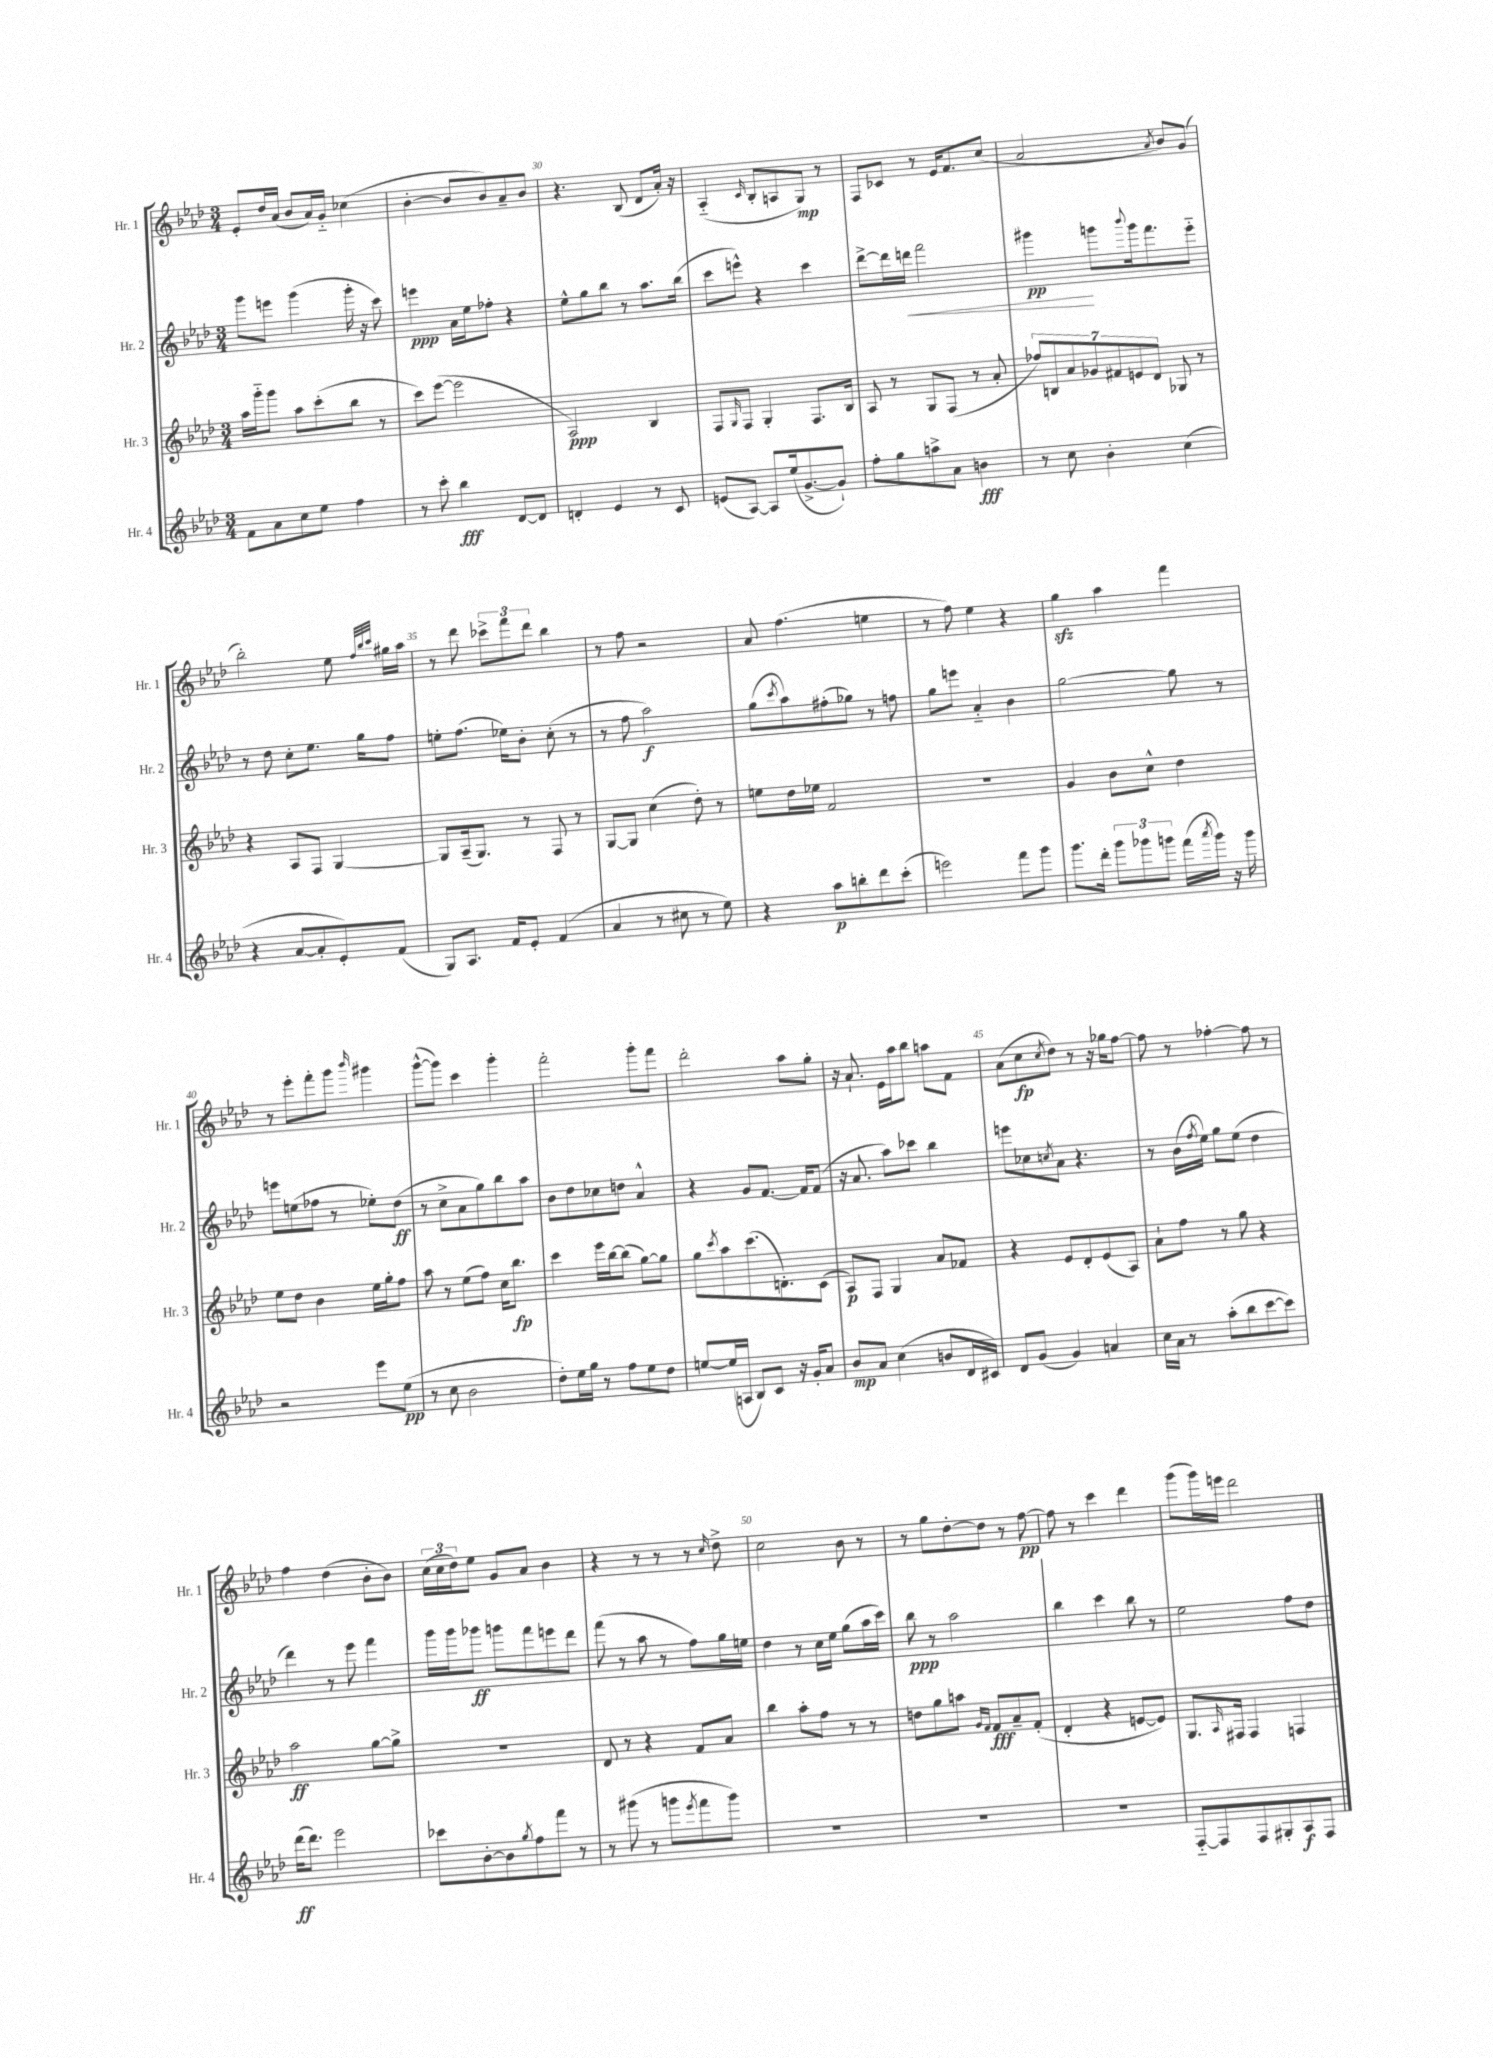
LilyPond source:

<<
\new StaffGroup <<
\new Staff = "s0" \with { instrumentName = "Hr. 1" shortInstrumentName = "Hr. 1" } {
    \clef treble \key aes \major \numericTimeSignature \time 3/4
    ees'8-. des''16 aes'16( bes'8 aes'16) g'16-_ ces''4( |
    bes'4~-. bes'8 bes'8) aes'8-- bes'8 |
    r4. bes8( des'8 aes'16-.) r16 |
    aes4-_( \grace { c'16 } bes8-. a8 g8\mp) r8 |
    f8 ces'8 r8 ees'16 f'8. c''8( |
    aes'2 \acciaccatura { aes'8 } bes'8) g'8( |
    bes''2-.) ees''8 \grace { f''32 bes''32 c'''32 } gis''16 aes''16 |
    r8 des'''8 \tuplet 3/2 { ces'''8-> f'''8 des'''8 } bes''4 |
    r8 f''8 r2 |
    aes'8 f''4.( e''4 |
    r8 f''8) ees''4 r4 |
    g''4\sfz aes''4 f'''4 |
    r8 ees'''8-. f'''8-. g'''8 \grace { bes'''16 } gis'''4 |
    g'''8~-^( g'''8) c'''4 g'''4-. |
    f'''2-. g'''8-. f'''8 |
    des'''2-. aes''8 g''8-. |
    r16 aes'8.-! ees'16 aes''16 bes''8 a''8 f'8 |
    aes'8( c''8\fp \acciaccatura { c''8 } des''8) r8 r16 ges''16 f''8~ |
    f''8 r8 fes''4~-. fes''8 r8 |
    f''4 des''4( bes'8-. bes'8) |
    \tuplet 3/2 { c''16( c''16 des''16) } ees''8 g'8 aes'8 bes'4 |
    r4 r8 r8 r8 \grace { c''16 } des''8-> |
    c''2 bes'8 r8 |
    r8 g''8 des''8~-. des''8 r8 f''8~\pp |
    f''8 r8 c'''4 des'''4 |
    g'''8( g'''16) e'''16 des'''2 \bar "|." |
}
\new Staff = "s1" \with { instrumentName = "Hr. 2" shortInstrumentName = "Hr. 2" } {
    \clef treble \key aes \major \numericTimeSignature \time 3/4
    g'''8 e'''8 g'''4( g'''16-. r16 c'''8) |
    e'''4\ppp aes'16 ees''16 fes''8-. r4 |
    ees''8-^ g''8 bes''8 r8 aes''8. bes''16( |
    c'''8 e'''8-^) r4 c'''4 |
    des'''8~-> des'''16 d'''16\< f'''2 |
    gis'''4\pp\! g'''8 \appoggiatura { bes'''8 } g'''16 f'''8. ees'''8-_ |
    r8 des''8 c''8-. ees''8. g''16 f''8 |
    e''8-. f''8.( ees''16) bes'8-. c''8-.( r8 |
    r8 f''8 aes''2\f) |
    g''8( \acciaccatura { c'''8 } aes''8) fis''8-.( ges''8) r8 f''8 |
    g''8 e'''8 aes'4-_ bes'4 |
    g''2~ g''8 r8 |
    e'''8 e''8( fes''8 r8 ees''8-.) des''8\ff( |
    r8 c''8-> aes'8 g''8) bes''8 aes''8 |
    bes'8 des''8 ces''8 d''8 aes'4-^ |
    r4 g'8 f'8.~ f'16 f'8( |
    r16 aes'8. aes''8) ces'''8 bes''4 |
    e'''8 ces''8 \acciaccatura { c''8 } aes'8 r4. |
    r8 bes'16( \acciaccatura { f''8 } ees''16) g''8 ees''8( des''4 |
    des'''4) r8 ees'''8 f'''4 |
    g'''16 g'''16 ges'''8\ff g'''8 f'''8 e'''8 des'''8 |
    f'''8( r8 aes''8 r8 f''8) g''16 e''16 |
    des''4 r8 c''16 ees''16 g''8( aes''16 c'''16) |
    bes''8\ppp r8 aes''2 |
    bes''4 c'''4 bes''8 r8 |
    ees''2 f''8 des''8 \bar "|." |
}
\new Staff = "s2" \with { instrumentName = "Hr. 3" shortInstrumentName = "Hr. 3" } {
    \clef treble \key aes \major \numericTimeSignature \time 3/4
    aes''16 g'''16-_ g'''8 aes''8 c'''8-.( bes''8 r8 |
    c'''8) ees'''8~( ees'''2 |
    aes2\ppp) bes4 |
    f8 \grace { g16 } f8 g4-. f8. bes16 |
    aes8 r8 g8 f8( r8 aes'8-. |
    \tuplet 7/4 { fes''8) b8 aes'8 ges'8 fis'8 e'8 des'8 } ges8 r8 |
    r4 aes8 f8 g4~ |
    g8 aes16--( g8.) r8 f8 r8 |
    g8~ g8 c''4( des''8-.) r8 |
    e''8 des''16 ees''16 f'2 |
    R2. |
    g'4 bes'8 c''8-^ des''4 |
    ees''8 des''8 bes'4 ees''16 g''16-. f''8 |
    aes''8 r8 ees''8( f''8) c''16 bes''8.\fp |
    c'''4 ees'''16 bes''16~ bes''8( g''8~) g''8 |
    g''8 \acciaccatura { c'''8 } aes''8 c'''8.( d'8.-.) c'8( |
    aes8\p) f8 g4 aes'8 fes'8 |
    r4 ees'8 des'8-. ees'8( aes8) |
    aes'8-! f''8 r8 g''8 r4 |
    aes''2\ff g''8~ g''8-> |
    R2. |
    des'8 r8 r4 f'8 aes'8 |
    bes''4 aes''8-. f''8 r8 r8 |
    d''8 g''8 a''8 \grace { g'16 f'16 } f'8\fff aes'8-- f'8-.( |
    des'4-. r4 e'8~ e'8) |
    g8. \grace { aes16 } fis16 fis4 f4 \bar "|." |
}
\new Staff = "s3" \with { instrumentName = "Hr. 4" shortInstrumentName = "Hr. 4" } {
    \clef treble \key aes \major \numericTimeSignature \time 3/4
    f'8 aes'8 c''8 ees''8 f''4 |
    r8 c'''8-. bes''4\fff des'8~ des'8 |
    d'4-. ees'4 r8 c'8 |
    e'8( aes8~) aes8 ees''16( g'8.~-> g'8-!) |
    f''8-. g''8 a''8-> aes'8 b'4\fff |
    r8 c''8 bes'4-. c''4( |
    r4 aes'8~ aes'8-. ees'8-.) f'8( |
    g8) aes8. f'16 ees'8-. f'4( |
    aes'4 r8 cis''8 r8 ees''8) |
    r4 aes''8\p b''8-. des'''8 c'''8-.( |
    e'''2) f'''8 g'''8 |
    g'''8. des'''16-. \tuplet 3/2 { g'''8 ges'''8 g'''8 } f'''16( \acciaccatura { aes'''8 } g'''16) r16 g'''16 |
    r2 ees'''8 ees''8\pp( |
    r8 c''8 bes'2 |
    des''8-.) ees''16 g''16 r8 f''8 ees''8 des''8 |
    e''8~ e''16( a16 bes8) c'8 r16 g'16-. aes'8 |
    bes'8\mp aes'8 c''4( b'8 des'16 cis'16) |
    des'8 g'8( g'4) a'4 |
    c''16 aes'16 r8 aes''8-.( bes''8 c'''8~ c'''8) |
    des'''16\ff( des'''8.) ees'''2 |
    ces'''8 bes'8~-. bes'8 \acciaccatura { g''8 } f''8 f'''8 r8 |
    r8 gis'''8( r8 g'''8 \acciaccatura { ees'''8 } f'''8 g'''8) |
    R2. |
    R2. |
    R2. |
    f8~-_ f8 f8 gis8-. aes8\f f8 \bar "|." |
}
>>
>>
\layout { \context { \Score currentBarNumber = #28 \override BarNumber.break-visibility = ##(#f #t #t) barNumberVisibility = #(every-nth-bar-number-visible 5) } }
